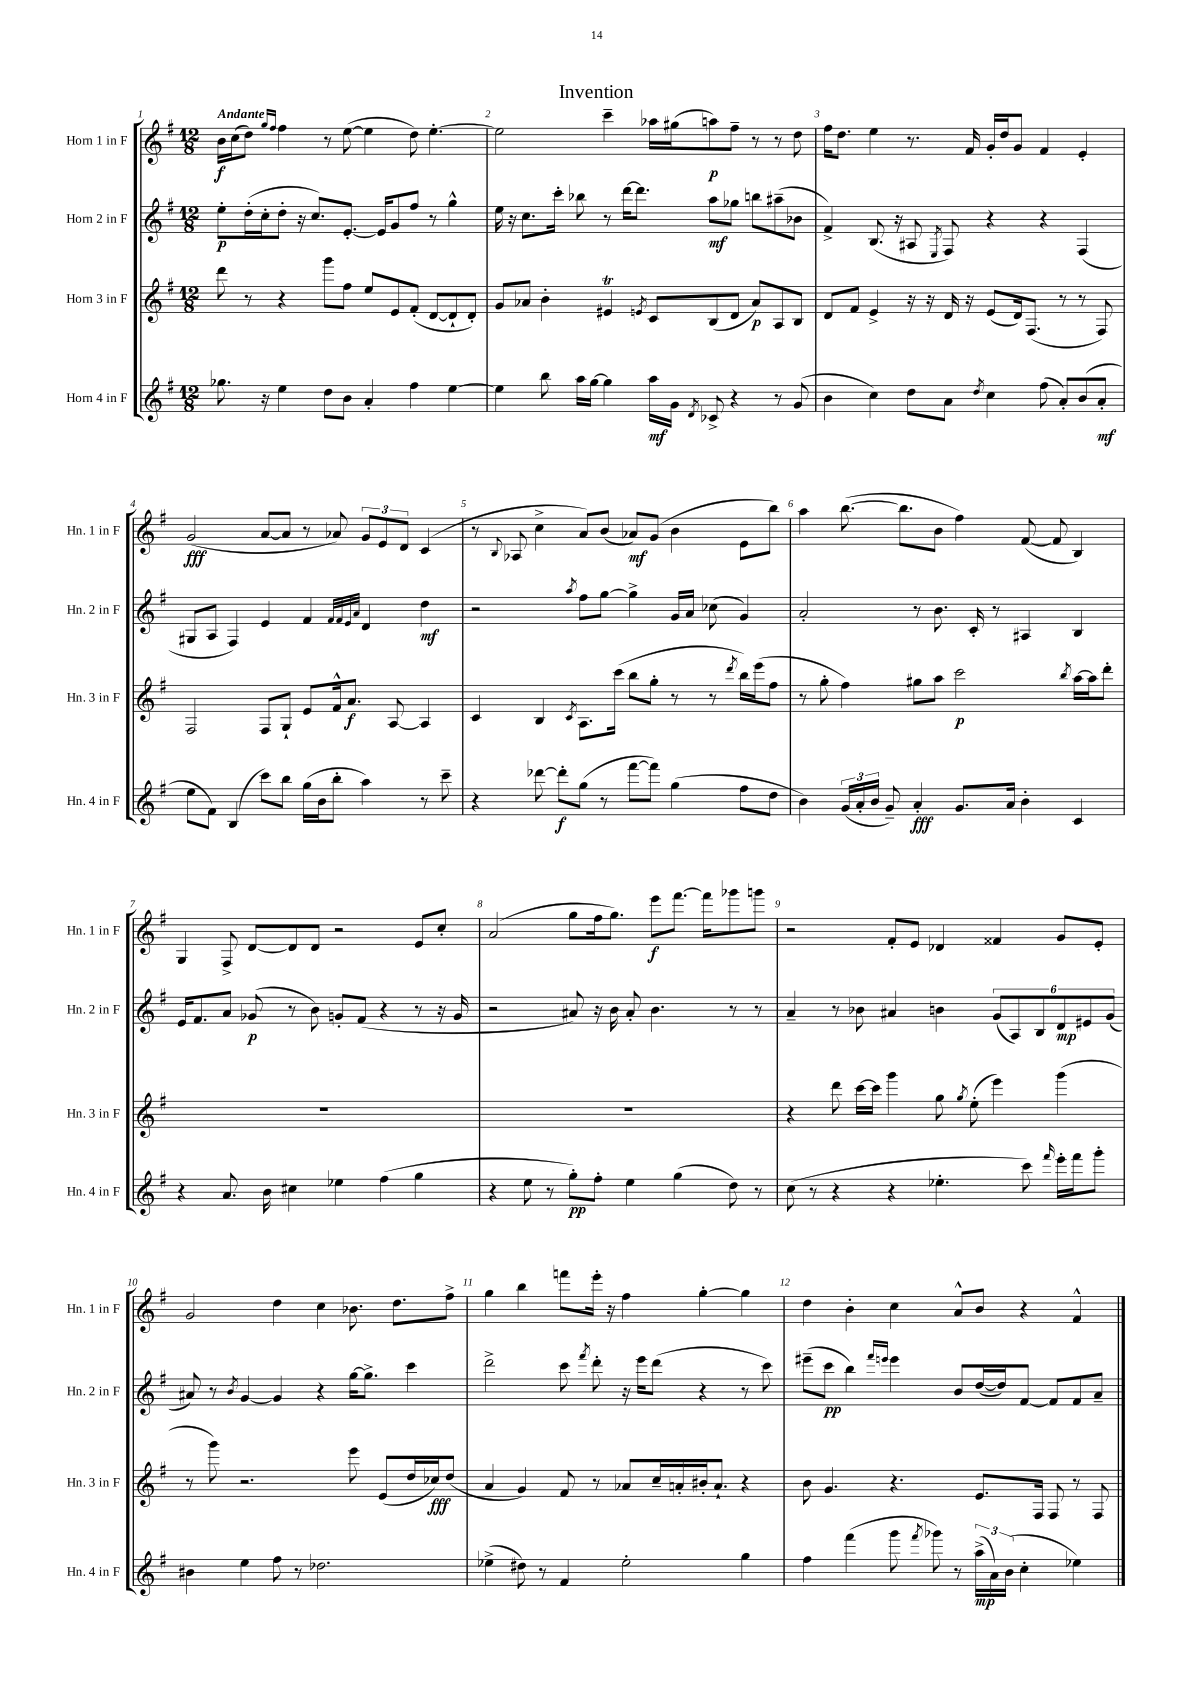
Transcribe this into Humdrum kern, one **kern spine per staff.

**kern	**kern	**kern	**kern
*staff4	*staff3	*staff2	*staff1
*clefG2	*clefG2	*clefG2	*clefG2
*k[f#]	*k[f#]	*k[f#]	*k[f#]
*M12/8	*M12/8	*M12/8	*M12/8
8.gg-	8ddd	8ee'	16b
.	.	.	(16cc
.	8r	(16dd'	8dd)
16r	.	16cc'	.
.	.	.	16qqgg
.	.	.	16qqff#
4ee	4r	8dd'	4ff#
.	.	16r	.
.	.	8.cc)	.
8dd	8ggg	.	8r
8b	8ff#	[8.e'	([8ee
4a'	8ee	.	4ee]
.	.	16e]	.
.	8e	8g	.
4ff#	(8f#'	8ff#	8dd)
.	[8d	8r	[4.ee'
[4ee	8d`]	4gg^^	.
.	8d')	.	.
=	=	=	=
4ee]	8g	16ee	2ee]
.	.	16r	.
.	8a-	8.cc	.
8bb	4b'	.	.
.	.	16ccc'	.
16aa	.	8bb-	.
[16gg	.	.	.
4gg]	4e#	8r	4ccc~
.	.	[16ddd	.
.	.	8.ddd]	.
.	8qe	.	.
16aa	8c	.	16aa-
16g	.	.	(16gg#
8qd	.	.	.
8c-^	(8B	8aa	8aa)
4r	8d	8gg-	8ff#~
.	8a-)	8bb	8r
8r	8A	(8aa#~	8r
(8g	8B	8b-	8dd
=	=	=	=
4b	8d	4f#^)	16ff#
.	.	.	8.dd
.	8f#	.	.
4cc)	4e^	(8.B	4ee
.	.	16r	.
8dd	16r	8A#	8.r
.	16r	.	.
.	.	8qE	.
8a	16d	8F#)	.
.	16r	.	16f#
8qdd	.	.	.
4cc	(8e	4r	16g'
.	.	.	16dd
.	16d)	.	8g
.	(8.F#	.	.
(8ff#	.	4r	4f#
8a')	8r	.	.
(8b	8r	(4F#	4e'
8a'	8F#)	.	.
=	=	=	=
8ee	2F#	8G#	(2g
8f#)	.	8A	.
(4B	.	4F#)	.
8ccc)	8F#	4e	[8a
8bb	8G`	.	8a]
(16gg	8e	4f#	8r
16b	.	.	.
8bb'	16f#^^	.	8a-)
.	8.a	.	.
.	.	32qqf#	.
.	.	32qqf#	.
.	.	32qqe	.
.	.	32qqa	.
4aa)	.	4d	12g
.	.	.	12e
.	[8A	.	.
.	.	.	12d
8r	4A]	4dd	(4c
8ccc~	.	.	.
=	=	=	=
4r	4c	2r	8r
.	.	.	8qqB
.	.	.	8A-
[8ddd-	4B	.	4cc^
8ddd-']	.	.	.
.	8qc	8qaa	.
(8gg	8.A	8ff#	8a)
8r	.	[8gg	(8b
.	(16ccc	.	.
[8fff#	8bb	4gg^]	8a-)
8fff#])	8gg'	.	(8g
(4gg	8r	16g	4b
.	.	16a	.
.	8r	(8cc-	.
.	8qddd	.	.
8ff#	16bb)	4g)	8e
.	(16eee	.	.
8dd	8ff#	.	8bb)
=	=	=	=
4b)	8r	2a'	4aa
.	8gg'	.	.
(24g	4ff#)	.	([8.bb
24a'	.	.	.
24b	.	.	.
8g~)	.	.	.
.	.	.	8.bb]
4a'	8gg#	8r	.
.	8aa	8.b	8b
8.g	2ccc	.	4ff#)
.	.	16c'	.
.	.	8r	.
16a	.	.	.
4b'	.	4A#	([8f#
.	.	.	8f#]
.	8qbb	.	.
4c	[16aa	4B	4B)
.	16aa]	.	.
.	8ddd'	.	.
=	=	=	=
4r	1.r	16e	4G
.	.	8.f#	.
8.a	.	8a	8F#^
.	.	(8g-	[8d
16b	.	.	.
4cc#	.	8r	8d]
.	.	8b)	8d
4ee-	.	8g'	2r
.	.	(8f#	.
(4ff#	.	4r	.
4gg	.	8r	8e
.	.	16r	8cc'
.	.	16g	.
=	=	=	=
4r	1.r	2r	(2a
8ee	.	.	.
8r	.	.	.
8gg')	.	8a#)	8gg
8ff#'	.	16r	16ff#
.	.	16b	8.gg)
4ee	.	8a#'	.
.	.	4.b	8eee
(4gg	.	.	[8.fff#
.	.	.	16fff#]
8dd)	.	8r	8ggg-
8r	.	8r	8ggg
=	=	=	=
(8cc	4r	4a~	2r
8r	.	.	.
4r	8ddd	8r	.
.	[16ccc	8b-	.
.	16ccc]	.	.
4r	4ggg	4a#	8f#'
.	.	.	8e
4.ee-'	8gg	4b	4d-
.	8qgg	.	.
.	(8ee'	.	.
.	4eee)	(12g	4f##
.	.	12A)	.
8ccc)	.	.	.
.	.	12B	.
16qqfff#	.	.	.
16eee'	(4ggg	12d	8g
16fff#	.	.	.
.	.	12e#	.
8ggg'	.	.	8e'
.	.	(12g	.
=	=	=	=
4b#	8r	8a#)	2g
.	8ggg)	8r	.
.	.	8qb	.
4ee	2.r	[4g	.
8ff#	.	4g]	4dd
8r	.	.	.
2.dd-	.	4r	4cc
.	8eee	[16gg	8.b-
.	.	8.gg^]	.
.	(8e	.	.
.	.	.	8.dd
.	16dd	4ccc	.
.	16cc-)	.	.
.	(8dd	.	8ff#^
=	=	=	=
(4ee-^	4a	2ddd^	4gg
8dd#)	4g)	.	4bb
8r	.	.	.
4f#	8f#	8ccc	8fff
.	.	8qfff#	.
.	8r	8ddd'	16eee'
.	.	.	16r
2ee-'	8a-	16r	4ff#
.	.	16eee	.
.	16cc~	(8ddd	.
.	16a'	.	.
.	16b#'	4r	[4gg'
.	8.a`	.	.
4gg	4r	8r	4gg]
.	.	8ccc)	.
=	=	=	=
4ff#	8b	(8eee#~	4dd
.	4.g	8ccc	.
(4fff#	.	4bb)	4b'
.	.	16qqfff#	.
.	.	16qqeee	.
8ggg	4.r	4eee	4cc
8qfff#	.	.	.
8ggg-)	.	.	.
8r	.	8b	8a^^
(24aa^	8.e	([16dd	8b
24a)	.	.	.
.	.	16dd])	.
(24b	.	.	.
4cc'	.	[8f#	4r
.	16F#	.	.
.	8F#	8f#]	.
4ee-)	8r	8f#	4f#^^
.	8F#	8a~	.
==	==	==	==
*-	*-	*-	*-
